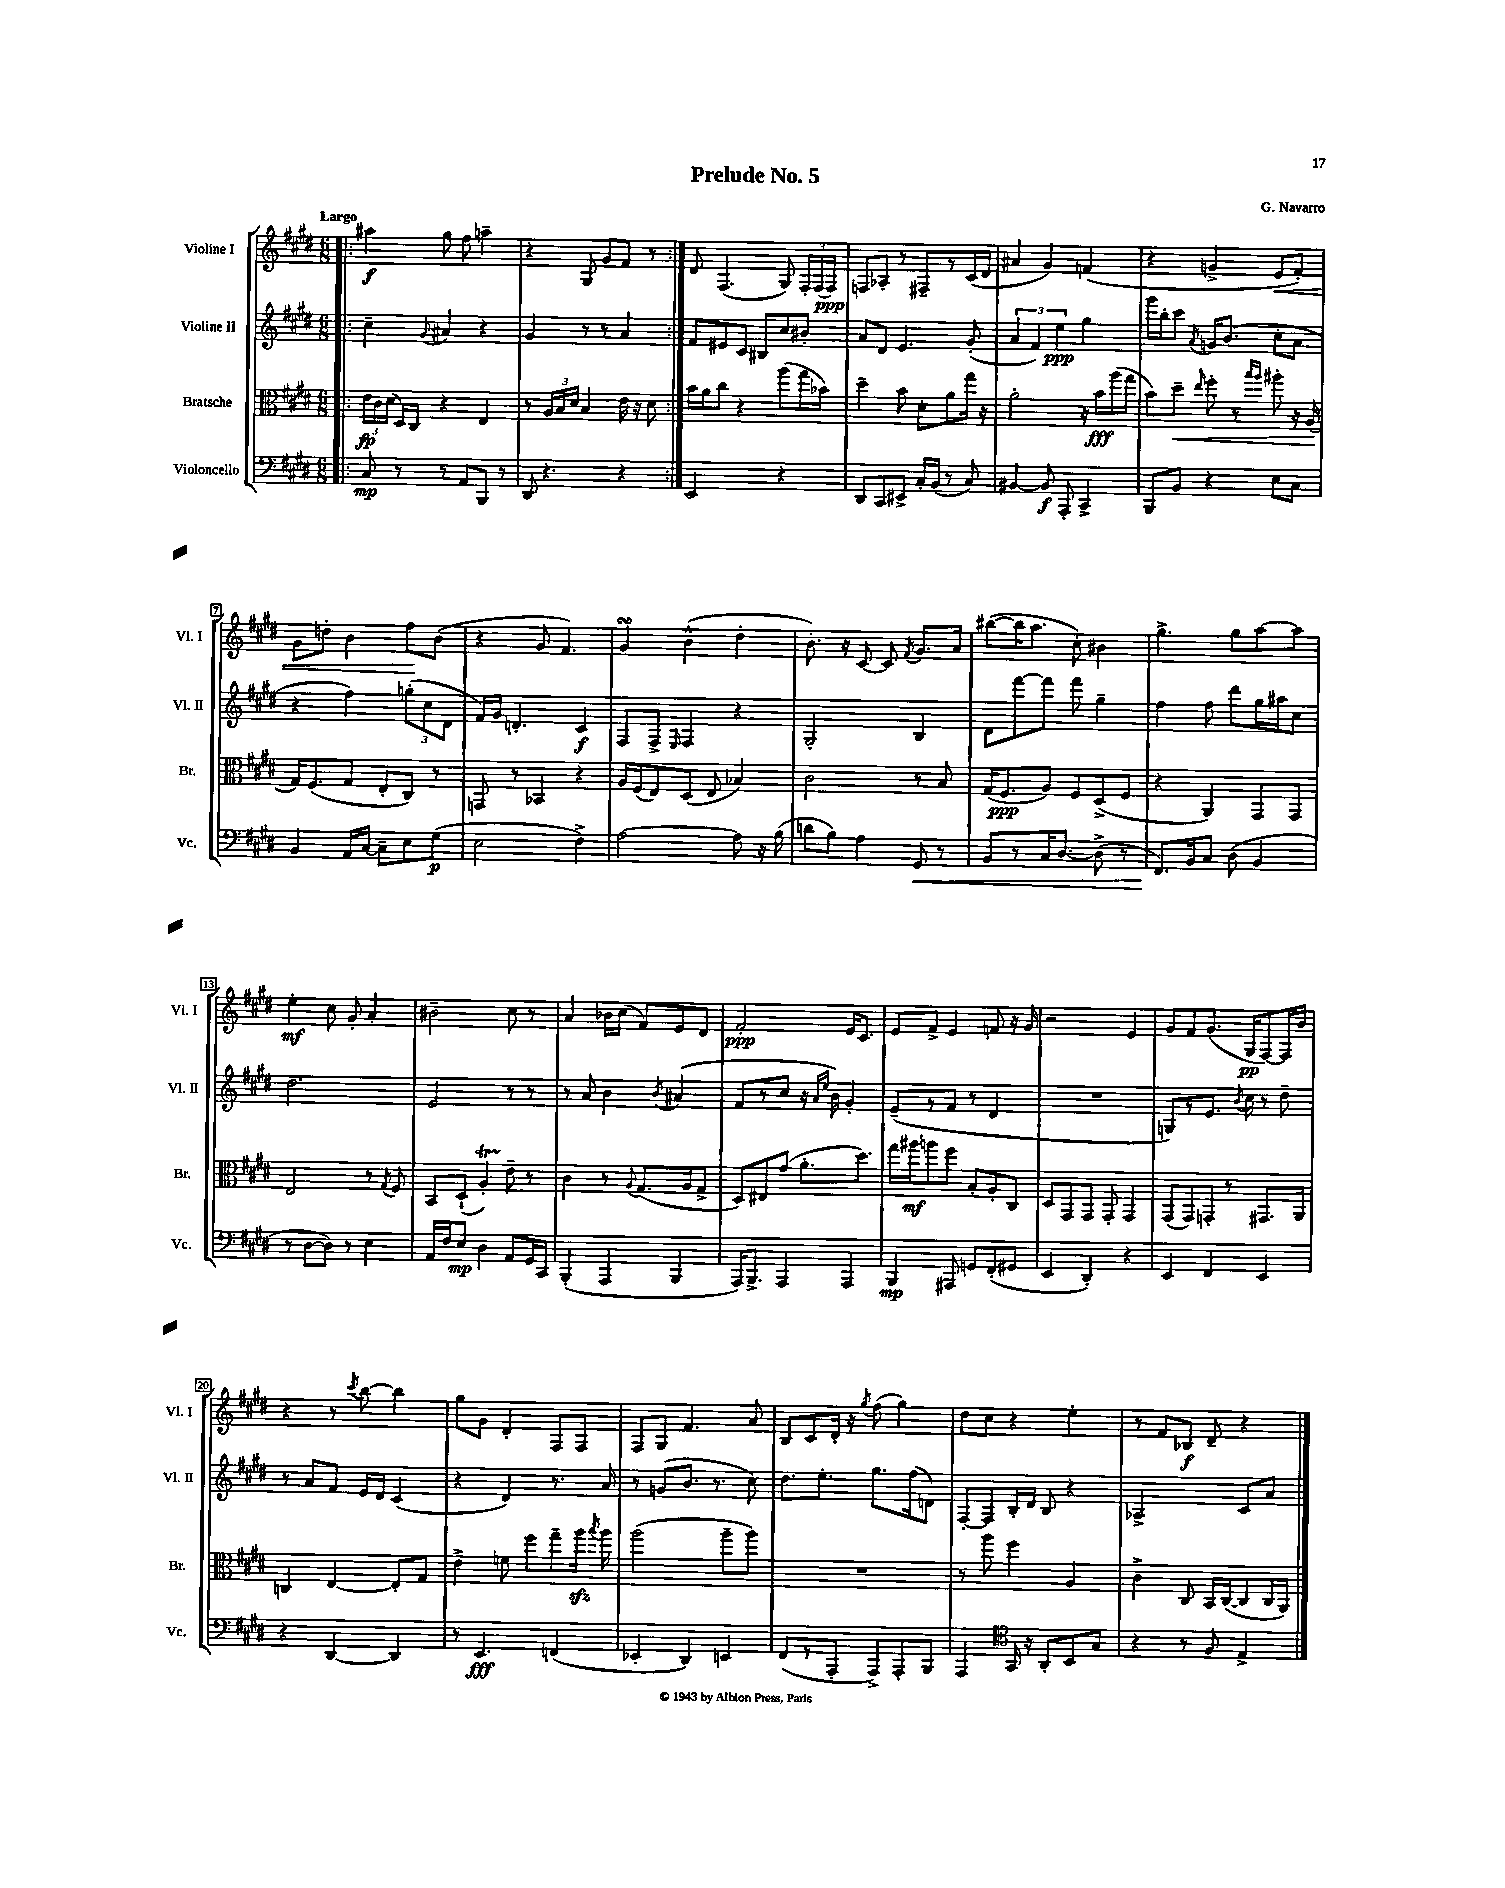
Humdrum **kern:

**kern	**kern	**kern	**kern
*staff4	*staff3	*staff2	*staff1
*clefF4	*clefC3	*clefG2	*clefG2
*k[f#c#g#d#]	*k[f#c#g#d#]	*k[f#c#g#d#]	*k[f#c#g#d#]
*M6/8	*M6/8	*M6/8	*M6/8
=!|:	=!|:	=!|:	=!|:
8C#	24e	4cc#~	4aa#
.	24c#	.	.
.	(24d#	.	.
8r	16D#)	.	.
.	16C#	.	.
.	.	8qqg#	.
8r	4r	4a#	8gg#
8AA	.	.	8ff#
8BBB	4E	4r	4aa~
8r	.	.	.
=	=	=	=
8DD#	8r	4g#	4r
4.r	24A	.	.
.	24B	.	.
.	24d#	.	.
.	4B	8r	8G#
.	.	8r	8g#
4r	16e	4a	8f#
.	16r	.	.
.	8d#	.	8r
=:|!	=:|!	=:|!	=:|!
2EE	16b	8f#	8d#
.	16a	.	.
.	8cc#	8e#	(4.F#
.	4r	8c#	.
.	.	8B#	.
4r	(8aa	8cc#	8G#)
.	16gg#	8b#'	24F#'
.	.	.	(24F#
.	16b-)	.	.
.	.	.	24F#)
=	=	=	=
8DD#	4dd#~	8a	8F
8CC#	.	8d#	8A-'
8EE#^	8b	4.e	8r
16C#'	8d#'	.	8F#~
(16BB	.	.	.
8r	8a	.	8r
8C#)	16gg#	(8g#'	(16c#
.	16r	.	16d#
=	=	=	=
[4BB#	2a'	6a	4a#
.	.	6f#)	.
8BB#]	.	.	4g#)
.	.	6ee	.
8AAA'	.	.	.
4CC#^	16r	4gg#	(4f
.	16b	.	.
.	(16aa	.	.
.	16gg#	.	.
=	=	=	=
8BBB	8b)	16ggg#	4r
.	.	16bb'	.
8BB	8dd#~	8ccc#	.
.	16qqee	8qa	.
4r	8ff#'	16g	4g^
.	.	(8.b	.
.	8r	.	.
.	16qqbb	.	.
.	16qqaa	.	.
8E	8aa#'	8cc#'	8e
8C#	16r	8a	8f#')
.	(16A	.	.
=	=	=	=
4BB	16G#)	4r	8g#
.	(8.F#	.	.
.	.	.	8dd'
16AA	8G#	4ff#)	4b
[16C#	.	.	.
8C#~]	8E'	.	.
8E	8C#)	(12gg'	8ff#
.	.	12cc#	.
(8G#	8r	.	(8b
.	.	12d#	.
=	=	=	=
2E	8GG	16f#)	4r
.	.	16g#	.
.	8r	4.d'	.
.	4BB-	.	8g#
.	.	.	4.f#)
4F#^)	4r	4c#	.
=	=	=	=
[2A	16A	8F#	4g#
.	(16F#	.	.
.	8E)	8F#^	.
.	.	16qqE	.
.	(8D#	4F#	(4b^^
.	8E	.	.
8A]	4B-)	4r	4dd#'
16r	.	.	.
(16B	.	.	.
=	=	=	=
8d	2c#	2G#'	8.b')
8B)	.	.	.
.	.	.	16r
4A	.	.	[8c#
.	.	.	8c#]
.	.	.	8qf#
8GG#	8r	4B	8.g#
8r	8B	.	.
.	.	.	16a
=	=	=	=
8BB	(16G#	8d#	([8bb#
.	8.F#	.	.
8r	.	[8fff#	16bb#]
.	.	.	8.aa
16C#	8A)	8fff#]	.
[8.D#	.	.	.
.	8F#	8fff#	8cc#')
(8D#^]	(8D#^	4gg#~	4b#
8r	8F#	.	.
=	=	=	=
8.FF#)	4r	4ff#	4.gg#^
16BB	.	.	.
8C#	4AA)	8ff#	.
(8D#	.	8ddd#	8gg#
4BB	8GG#	16gg#	[8aa
.	.	16aa#	.
.	8GG#	8cc#	8aa]
=	=	=	=
8r	2E	2.dd#	4ee'
[8D#	.	.	.
8D#])	.	.	8cc#
8r	.	.	8g#'
4E	8r	.	4a'
.	8qG#	.	.
.	8F#	.	.
=	=	=	=
16AA	8BB	2e	2b#~
16F#	.	.	.
8E	(8D#`	.	.
4D#	4A')	.	.
8AA	8e~	8r	8cc#
16GG#	8r	8r	8r
16CC#	.	.	.
=	=	=	=
(4BBB'	4c#	8r	4a
.	.	8a	.
4AAA	8r	4b	16b-
.	.	.	(16cc#
.	8qqA	.	.
.	(8.G#	.	8f#)
.	.	8qb	.
4BBB	.	(4a#	8e
.	16A	.	.
.	8G#^	.	8d#
=	=	=	=
16AAA)	8D#)	8f#	2f#'
8.BBB^	.	.	.
.	8E#	8r	.
4AAA	(8g#	8cc#	.
.	8.a'	16r	.
.	.	16qqa	.
.	.	16qqee	.
.	.	16b)	.
4AAA	.	4g#'	16e
.	8.dd#)	.	8.c#
=	=	=	=
4BBB	16gg#	(8e~	8e
.	16aa#	.	.
.	8aa	8r	8f#^
8AAA#	8ff#	8f#	4e
8GG	8B'	8r	.
(8FF#'	8A'	4d#	8f
8GG#	8C#	.	16r
.	.	.	16g#
=	=	=	=
4EE	8D#	2.r	2r
.	8GG#	.	.
4DD#')	8GG#	.	.
.	8GG#'	.	.
4r	4GG#	.	4e
=	=	=	=
4EE	(8GG#	8G)	8g#
.	8GG#)	8r	8f#
4FF#	8GG'	8.e	(8.g#
.	8r	.	.
.	.	8qb	.
.	.	16cc#	16G#
4EE	8.GG#	8r	[8F#)
.	.	8dd#~	16F#]
.	16AA	.	16b
=	=	=	=
4r	4C	8r	4r
.	.	8a	.
[4DD#	[4E	8f#	8r
.	.	.	8qccc#
.	.	16e	[8bb
.	.	16d#	.
4DD#]	8E']	(4c#	4bb]
.	8G#	.	.
=	=	=	=
8r	4e^	4r	8gg#
4.EE	.	.	8g#
.	8f	4d#)	4d#'
.	8ff#	.	.
(4FF	8gg#~	8.r	8F#
.	16aa	.	8F#
.	8qbb	.	.
.	16aa	16a	.
=	=	=	=
4EE-'	(2aa	8r	8F#
.	.	(8g	8G#
4DD#)	.	8.b	4.f#
.	.	8.r	.
4EE	8aa~	.	.
.	8aa)	8cc#)	8a
=	=	=	=
(8FF#	2.r	8.dd#	8B
8r	.	.	8c#
.	.	8.ee'	.
8AAA'	.	.	16d#'
.	.	.	16r
.	.	.	8qgg#
8AAA^)	.	8.gg#	(8ff#
8AAA'	.	.	4gg#)
.	.	(16ff#	.
8BBB	.	8d)	.
=	=	=	=
4AAA	8r	[8F#'	8dd#
.	8aa	8F#]	8cc#
*clefC4	*	*	*
16GG#	4ff#	16B'	4r
16r	.	16d#	.
8AA'	.	8B	.
8BB	4A	4r	4ee'
8G#	.	.	.
=	=	=	=
4r	4c#^	2A-^	8r
.	.	.	8f#
8r	8C#	.	8B-
8F#	16BB	.	8d#~
.	([16C#	.	.
4E^	8C#]	8c#	4r
.	16C#	8a	.
.	16AA)	.	.
==	==	==	==
*-	*-	*-	*-
